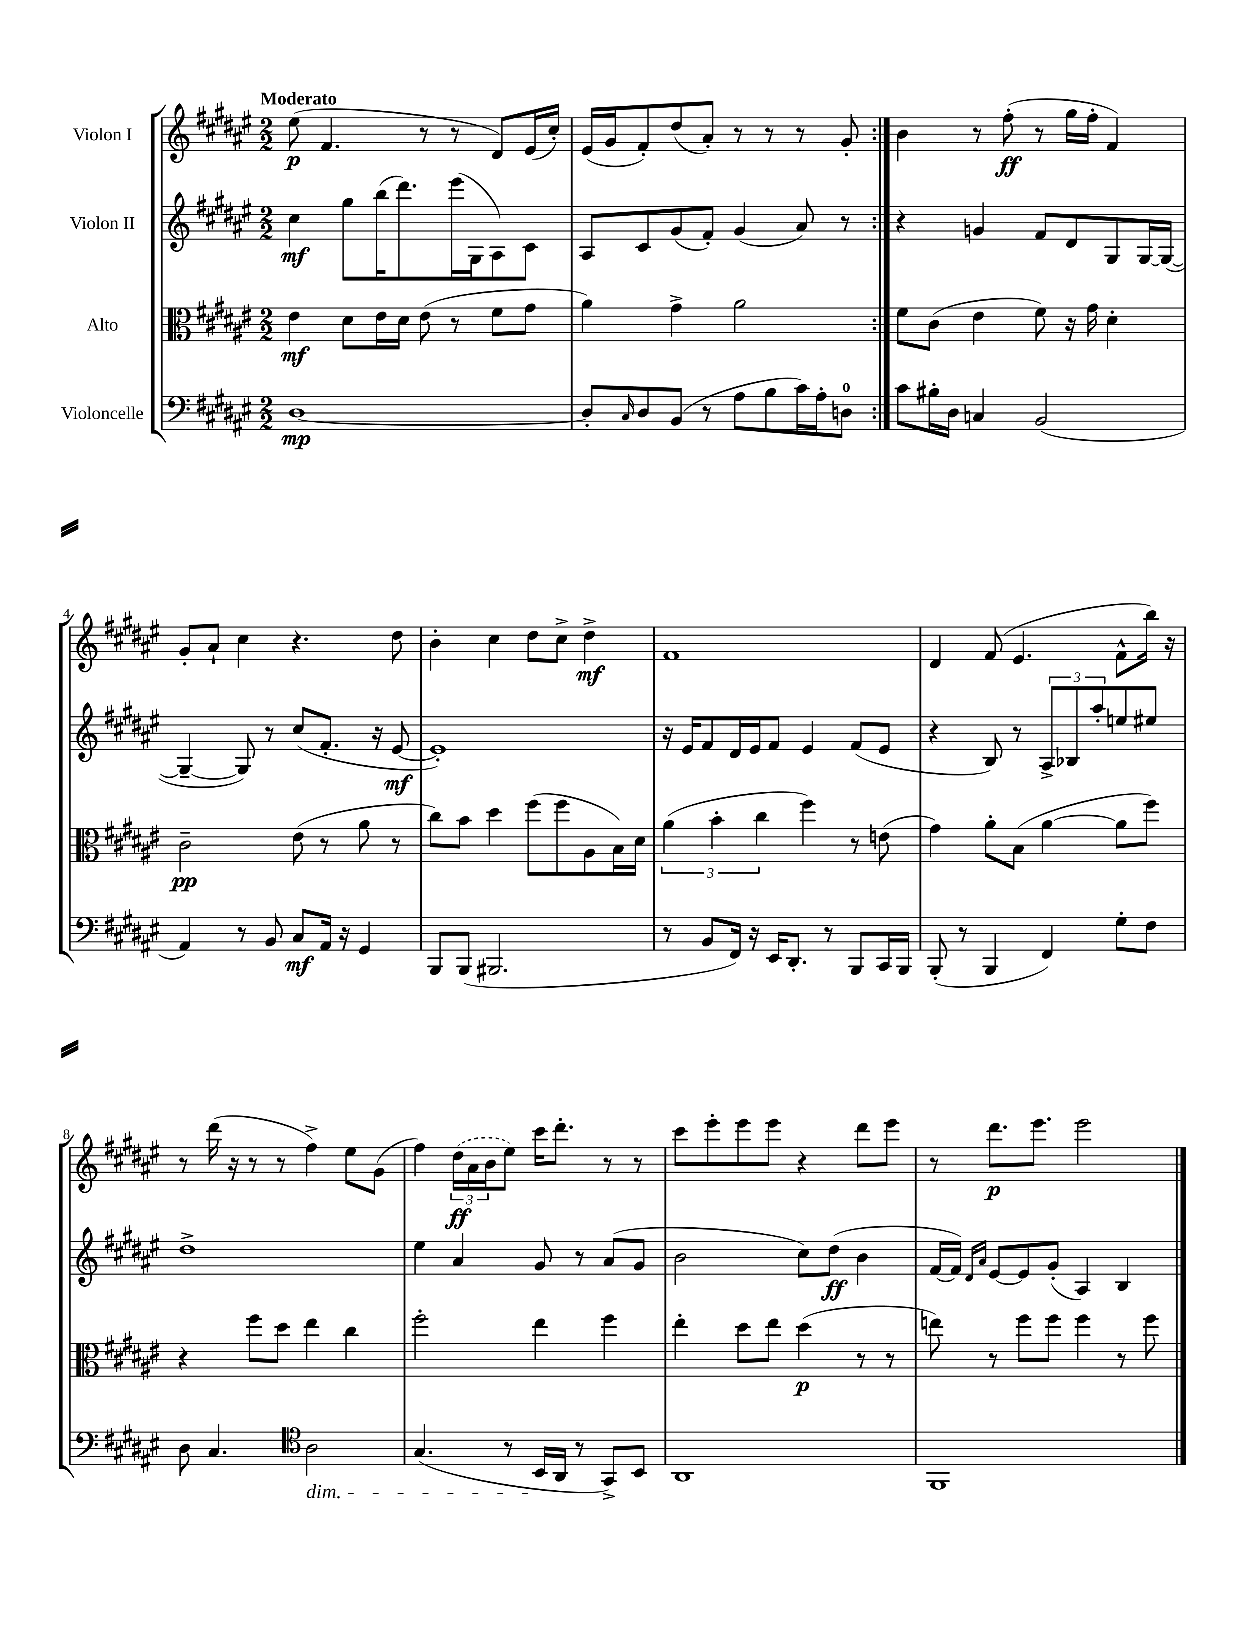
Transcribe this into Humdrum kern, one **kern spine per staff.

**kern	**kern	**kern	**kern
*staff4	*staff3	*staff2	*staff1
*clefF4	*clefC3	*clefG2	*clefG2
*k[f#c#g#d#a#e#]	*k[f#c#g#d#a#e#]	*k[f#c#g#d#a#e#]	*k[f#c#g#d#a#e#]
*M2/2	*M2/2	*M2/2	*M2/2
[1D#	4e#\	4cc#\	(8ee#\
.	.	.	4.f#/
.	8d#\L	8gg#\L	.
.	16e#\L	(16bb\K	.
.	16d#\JJ	8.ddd#\)	.
.	(8e#\	.	8r
.	8r	(16eee#\L	8r
.	.	16G#\J	.
.	8f#\L	8A#\)	8d#/L)
.	8g#\J	8c#\J	(16e#/L
.	.	.	16cc#'/JJ)
=	=	=	=
8D#'/]L	4a#\)	8A#/L	(16e#/LL
.	.	.	16g#/J
16qqC#/	.	.	.
8D#/	.	8c#/	8f#'/)
(8BB/J	4g#^\	(8g#/	(8dd#/
8r	.	8f#'/J)	8a#'/J)
8A#\L	2a#\	(4g#/	8r
8B\	.	.	8r
16c#\L)	.	8a#/)	8r
16A#'\J	.	.	.
8D\J	.	8r	8g#'/
=:|!	=:|!	=:|!	=:|!
8c#\L	8f#\L	4r	4b\
16B#'\L	(8c#\J	.	.
16D#\JJ	.	.	.
4C/	4e#\	4g/	8r
.	.	.	(8ff#'\
(2BB/	8f#\)	8f#/L	8r
.	16r	8d#/	16gg#\LL
.	16g#\	.	16ff#'\JJ
.	4d#'\	8G#/	4f#/)
.	.	[16G#/L	.
.	.	(16G#/_JJ	.
=	=	=	=
4AA#/)	2c#~\	4G#~/_	8g#'/L
.	.	.	8a#`/J
8r	.	8G#/])	4cc#\
8BB/	.	8r	.
8C#/L	(8e#\	(8cc#/L	4.r
16AA#/Jk	8r	8.f#'/J	.
16r	.	.	.
4GG#/	8a#\	.	.
.	.	16r	.
.	8r	[8e#/	8dd#\
=	=	=	=
8BBB/L	8cc#\L)	1e#'])	4b'\
(8BBB/J	8b\J	.	.
2.BBB#/	4dd#\	.	4cc#\
.	(8ff#\L	.	8dd#\L
.	8ff#\	.	8cc#^\J
.	8A#\	.	4dd#^\
.	16B\L)	.	.
.	16d#\JJ	.	.
=	=	=	=
8r	(6a#\	16r	1f#
.	.	16e#/LK	.
8BB/L	.	8f#/	.
.	6b'\	.	.
16FF#/Jk)	.	16d#/L	.
16r	.	16e#/J	.
.	6cc#\	.	.
16EE#/LK	.	8f#/J	.
8.DD#'/J	.	.	.
.	4ff#\)	4e#/	.
8r	.	.	.
8BBB/L	8r	(8f#/L	.
16CC#/L	(8e\	8e#/J	.
16BBB/JJ	.	.	.
=	=	=	=
(8BBB'/	4g#\)	4r	4d#/
8r	.	.	.
4BBB/	8a#'\L	8B/)	(8f#/
.	(8B\J	8r	4.e#/
4FF#/)	[4a#\	12A#^/L	.
.	.	12B-/	.
.	.	12aa#'/	.
8G#'\L	8a#\]L	8ee/	8f#^^\L
8F#\J	8ff#\J)	8ee#/J	16bb\Jk)
.	.	.	16r
=	=	=	=
8D#\	4r	1dd#^	8r
4.C#/	.	.	(16ddd#\
.	.	.	16r
.	8ff#\L	.	8r
.	8dd#\J	.	8r
*clefC4	*	*	*
2A#\	4ee#\	.	4ff#^\)
.	4cc#\	.	8ee#\L
.	.	.	(8g#\J
=	=	=	=
(4.G#/	2ff#'\	4ee#\	4ff#\)
.	.	4a#/	(24dd#\LL
.	.	.	24a#\
.	.	.	24b\J
8r	.	.	8ee#\J)
16BB/LL	4ee#\	8g#/	16ccc#\LK
16AA#/JJ	.	.	8.ddd#'\J
8r	.	8r	.
8GG#^/L)	4ff#\	(8a#/L	8r
8BB/J	.	8g#/J	8r
=	=	=	=
1AA#	4ee#'\	2b\	8ccc#\L
.	.	.	8eee#'\
.	8dd#\L	.	8eee#\
.	8ee#\J	.	8eee#\J
.	(4dd#\	8cc#\L)	4r
.	.	(8dd#\J	.
.	8r	4b\	8ddd#\L
.	8r	.	8eee#\J
=	=	=	=
1FF#	8ee\)	[16f#/LL	8r
.	.	16f#/]JJ)	.
.	.	16qqd#/LL	.
.	.	16qqa#/JJ	.
.	8r	[8e#/L	8.ddd#\L
.	8ff#\L	8e#/]	.
.	.	.	8.eee#\J
.	8ff#\J	(8g#'/J	.
.	4ff#\	4A#/)	2eee#\
.	8r	4B/	.
.	8ff#\	.	.
==	==	==	==
*-	*-	*-	*-
